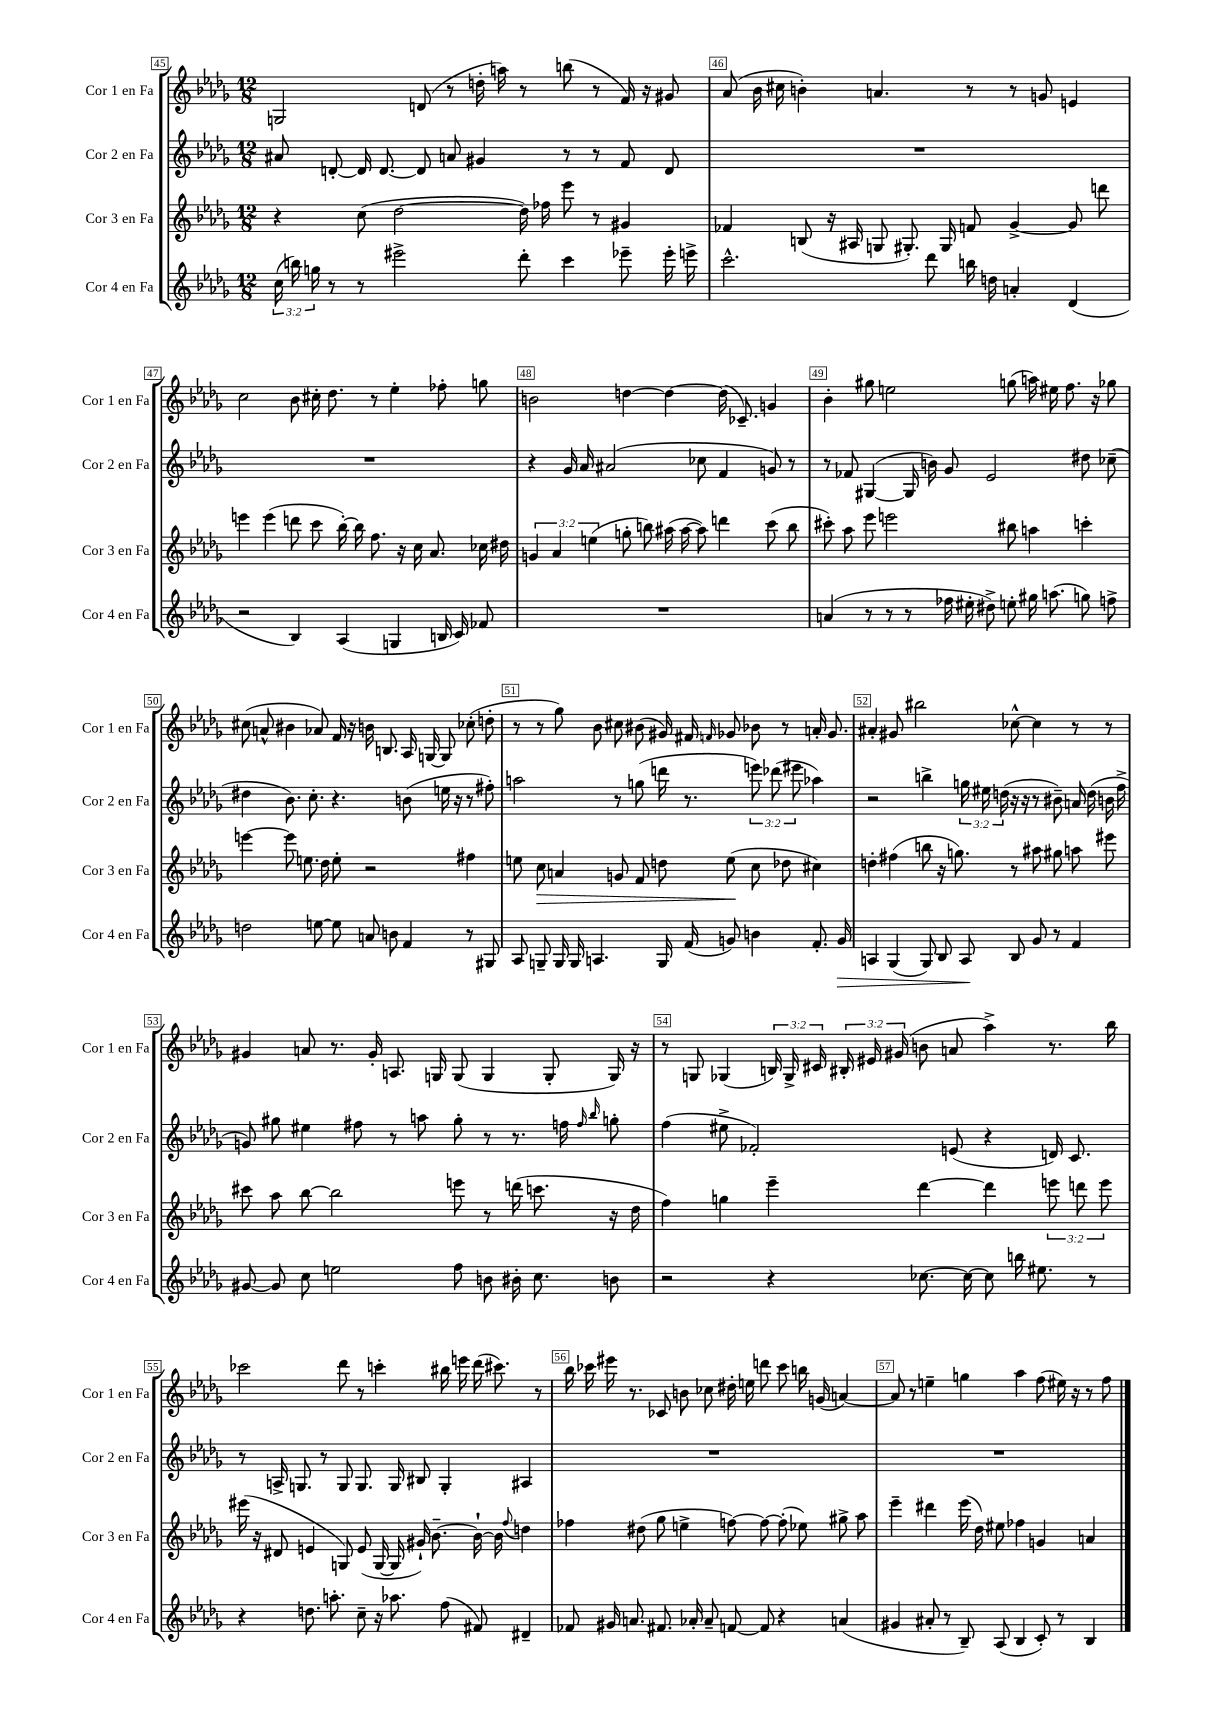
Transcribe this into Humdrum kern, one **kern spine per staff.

**kern	**dynam	**kern	**dynam	**kern	**kern
*part4	*part4	*part3	*part3	*part2	*part1
*staff4	*staff4	*staff3	*staff3	*staff2	*staff1
*I"Cor 4 en Fa	*	*I"Cor 3 en Fa	*	*I"Cor 2 en Fa	*I"Cor 1 en Fa
*I'Cor 4 en Fa	*	*I'Cor 3 en Fa	*	*I'Cor 2 en Fa	*I'Cor 1 en Fa
*clefG2	*	*clefG2	*	*clefG2	*clefG2
*k[b-e-a-d-g-]	*	*k[b-e-a-d-g-]	*	*k[b-e-a-d-g-]	*k[b-e-a-d-g-]
*M12/8	*	*M12/8	*	*M12/8	*M12/8
=45	=45	=45	=45	=45	=45
(24cc\	.	4r	.	8a#X/	2Gn/
24bbn\)	.	.	.	.	.
24ggn\	.	.	.	.	.
8r	.	.	.	[8dn'/	.
8r	.	(8cc\	.	16d/]	.
.	.	.	.	[8.d/	.
2eee#X^\	.	[2dd-\	.	.	.
.	.	.	.	8d/]	(8dn/
.	.	.	.	8an/	8r
.	.	.	.	4g#X/	16ddn'\
.	.	.	.	.	16aan\)
8ddd-'\	.	16dd-\])	.	.	8r
.	.	16ff-X\	.	.	.
4ccc\	.	8eee-\	.	8r	(8bbn\
.	.	8r	.	8r	8r
8eee-X~\	.	4g#X/	.	8f/	16f/)
.	.	.	.	.	16r
16eee-'\	.	.	.	8d/	8g#X/
16eeen^\	.	.	.	.	.
=46	=46	=46	=46	=46	=46
2.ccc^^\	.	4f-X/	.	1.r	(8a-/
.	.	.	.	.	16b-\
.	.	.	.	.	16cc#X\
.	.	(8Bn/	.	.	4bn'\)
.	.	16r	.	.	.
.	.	16A#X/	.	.	.
.	.	8Gn/	.	.	4.an/
.	.	8.G#X'/)	.	.	.
8ddd-\	.	.	.	.	.
.	.	16G#/	.	.	.
16bbn\	.	8fn/	.	.	8r
16ddn\	.	.	.	.	.
4an'/	.	[4g-^/	.	.	8r
.	.	.	.	.	8gn/
(4d-/	.	8g-/]	.	.	4en/
.	.	8dddn\	.	.	.
!!LO:LB:g=z
=47	=47	=47	=47	=47	=47
2r	.	4eeen\	.	1.r	2cc\
.	.	(4eee\	.	.	.
4B-/)	.	8dddn\	.	.	8b-\
.	.	8ccc\	.	.	16cc#X'\
.	.	.	.	.	8.dd-\
(4A-/	.	[16bb-'\)	.	.	.
.	.	16bb-\]	.	.	.
.	.	8.ff\	.	.	8r
4Gn/	.	.	.	.	4ee-'\
.	.	16r	.	.	.
.	.	16cc\	.	.	.
.	.	8.a-/	.	.	.
16Bn/	.	.	.	.	8ff-X'\
16c/)	.	.	.	.	.
8f-X/	.	16cc-X\	.	.	8ggn\
.	.	16dd#X\	.	.	.
=48	=48	=48	=48	=48	=48
1.r	.	6gn/	.	4r	2bn\
.	.	6a-/	.	.	.
.	.	.	.	16g-/	.
.	.	.	.	16a-/	.
.	.	(6een\	.	.	.
.	.	.	.	(2a#X/	.
.	.	8ggn'\	.	.	[4ddn\
.	.	8bbn\)	.	.	.
.	.	(16aa#X\	.	.	4dd\_
.	.	[16aa#\	.	.	.
.	.	8aa#\])	.	8cc-X\	.
.	.	4dddn\	.	4f/	(16dd\]
.	.	.	.	.	8.c-X~/)
.	.	(8ccc\	.	8gn/)	4gn/
.	.	8bb\	.	8r	.
=49	=49	=49	=49	=49	=49
(4an/	.	8ccc#X'\)	.	8r	4b-'\
.	.	8aa-\	.	8f-X/	.
8r	.	8eee-\	.	([4G#X/	8gg#X\
8r	.	2eeen\	.	.	2een\
8r	.	.	.	16G#/]	.
.	.	.	.	16bn\)	.
16ff-X\	.	.	.	8g-/	.
16ee#X'\	.	.	.	.	.
8dd#X^\)	.	.	.	2e-/	.
8een'\	.	8bb#X\	.	.	(8ggn\
16gg#X\	.	4aan\	.	.	16aan\)
(8.aan\	.	.	.	.	16ee#X\
.	.	.	.	.	8.ff\
8ggn\)	.	4cccn'\	.	8dd#X\	.
.	.	.	.	.	16r
8ffn^\	.	.	.	(8cc-X~\	8gg-X\
!!LO:LB:g=z
=50	=50	=50	=50	=50	=50
2ddn\	.	[4eeen\	.	4dd#X\	(8cc#X\
.	.	.	.	.	8an^^/
.	.	8eee\]	.	8.b-\)	4b#X\
.	.	8.een\	.	.	.
.	.	.	.	8.cc'\	.
[8een\	.	.	.	.	8a-X/)
.	.	16dd-\	.	.	.
8ee\]	.	8ee'\	.	4.r	16f/
.	.	.	.	.	16r
8an/	.	2r	.	.	16bn\
.	.	.	.	.	8.Bn/
8bn\	.	.	.	.	.
4f/	.	.	.	(8bn\	16A-/
.	.	.	.	.	[16Gn/
.	.	.	.	16een\	8G/]
.	.	.	.	16r	.
8r	.	4ff#X\	.	8r	(8cc-X'\
8G#X/	.	.	.	8ff#X'\)	8ddn'\
=51	=51	=51	=51	=51	=51
8A-/	.	8een\	.	2aan\	8r
!	!	!	!LO:HP:b	!	!
8Gn~/	.	8cc\	>	.	8r
16G/	.	4an/	.	.	8gg-\)
16G/	.	.	.	.	.
4.An/	.	.	.	.	8b-\
.	.	8gn/	.	8r	8cc#X\
.	.	8f/	.	(8ggn\	(8b#X\
16G/	.	8ddn\	.	16dddn\	16g#X/)
(16f/	.	.	.	8.r	16f#X/
.	.	.	.	.	16qqfn/
8gn/)	.	(8ee\	.	.	8g-X/
4bn\	.	8cc\	]	12eeen\)	8b-X\
.	.	.	.	(12ddd-X\	.
.	.	8dd-X\	.	.	8r
.	.	.	.	12eee#X\	.
8.f'/	.	4cc#X\)	.	4aa-X\)	16an'/
.	.	.	.	.	8.g-/
!	!LO:HP:b	!	!	!	!
16g/	>	.	.	.	.
=52	=52	=52	=52	=52	=52
4An/	.	4ddn'\	.	2r	4a#X'/
(4G-/	.	(4ff#X\	.	.	8g#X/
.	.	.	.	.	2bb#X\
8G-/)	.	8bbn\	.	4bbn^\	.
8B-/	.	16r	.	.	.
.	.	8.ggn\)	.	.	.
8A/	.	.	.	24ggn\	.
.	.	.	.	24ee#X\	.
.	.	.	.	(24ddn\	.
8B-/	]	8r	.	16r	[8cc-X^^\
.	.	.	.	16r	.
8g-/	.	8aa#X\	.	8r	4cc-\]
8r	.	8gg#X\	.	8b#X~\)	.
4f/	.	8aan\	.	16an/	8r
.	.	.	.	(16dd\	.
.	.	8eee#X\	.	16bn\	8r
.	.	.	.	16ff^\	.
!!LO:LB:g=z
=53	=53	=53	=53	=53	=53
[8g#X/	.	8ccc#X\	.	8gn/)	4g#X/
8g#/]	.	8aa-\	.	8gg#X\	.
8cc\	.	[8bb-\	.	4ee#X\	8an/
2een\	.	2bb-\]	.	.	8.r
.	.	.	.	8ff#X\	.
.	.	.	.	.	16g#'/
.	.	.	.	8r	8.An/
.	.	.	.	8aan\	.
.	.	.	.	.	16Gn/
8ff\	.	8eeen\	.	8gg#'\	(8G/
8bn\	.	8r	.	8r	4G/
16b#X'\	.	(16dddn\	.	8.r	.
8.cc\	.	8.cccn\	.	.	.
.	.	.	.	.	8G'/
.	.	.	.	16ffn\	.
.	.	.	.	16qqff/	.
.	.	.	.	16qqbb-/	.
8bn\	.	16r	.	8ggn'\	16G/)
.	.	16dd-\	.	.	16r
=54	=54	=54	=54	=54	=54
2r	.	4ff\)	.	(4ff\	8r
.	.	.	.	.	8Gn/
.	.	4ggn\	.	8ee#X^\	(4G-X/
.	.	.	.	2f-X'/)	.
4r	.	4eee-~\	.	.	24Bn/)
.	.	.	.	.	24G-^/
.	.	.	.	.	24c#X/
.	.	.	.	.	24B#X'/
.	.	.	.	.	24e#X/
.	.	.	.	.	(24g#X/
[8.cc-X\	.	[4ddd-\	.	.	8bn\
.	.	.	.	(8en/	8an/
16cc-\_	.	.	.	.	.
8cc-\]	.	4ddd-\]	.	4r	4aa-^\)
16bbn\	.	.	.	.	.
8.ee#X\	.	.	.	.	.
.	.	12eeen\	.	16dn/)	8.r
.	.	.	.	8.c/	.
.	.	12dddn\	.	.	.
8r	.	.	.	.	.
.	.	12eee\	.	.	.
.	.	.	.	.	16bb-\
!!LO:LB:g=z
=55	=55	=55	=55	=55	=55
4r	.	(16eee#X\	.	8r	2ccc-X\
.	.	16r	.	.	.
.	.	8d#X/	.	16An^/	.
.	.	.	.	8.Gn/	.
8.ddn\	.	4en/	.	.	.
.	.	.	.	8r	.
8.aan'\	.	.	.	.	.
.	.	8Gn/)	.	8G/	8ddd-\
8cc~\	.	(8e/	.	8.G/	8r
16r	.	[16G/	.	.	4cccn'\
8.aa-X\	.	16G/]	.	16G/	.
.	.	16g#X`/)	.	8B#X/	.
.	.	[8.b-~\	.	.	.
(8ff\	.	.	.	4G'/	16bb#X\
.	.	.	.	.	16eeen\
8f#X/)	.	16b-`\_	.	.	(16ddd-\
.	.	16b-\]	.	.	8.ccc#X\)
.	.	8qqff/	.	.	.
4d#X~/	.	4ddn\	.	4A#X/	.
.	.	.	.	.	8r
=56	=56	=56	=56	=56	=56
8f-X/	.	4ff-X\	.	1.r	16bb-\
.	.	.	.	.	16ccc-X\
16g#X/	.	.	.	.	16eee#X\
8.an/	.	.	.	.	8.r
.	.	(8dd#X\	.	.	.
8.f#X/	.	8gg-\	.	.	8c-X/
.	.	4een^\	.	.	8bn\
16a-X'/	.	.	.	.	.
8a-~/	.	.	.	.	8cc-X\
[8fn/	.	[8ffn\)	.	.	16dd#X'\
.	.	.	.	.	16een\
8f/]	.	8ff\_	.	.	8dddn\
4r	.	(8ff'\]	.	.	8ccc-\
.	.	8ee-X\)	.	.	16bbn\
.	.	.	.	.	(16gn/
(4an/	.	8gg#X^\	.	.	[4an/)
.	.	8aa-\	.	.	.
=57	=57	=57	=57	=57	=57
4g#X/	.	4eee-~\	.	1.r	8a/]
.	.	.	.	.	8r
8a#X'/	.	4ddd#X\	.	.	4een~\
8r	.	.	.	.	.
8B-~/)	.	(16eee-\	.	.	4ggn\
.	.	16dd-\)	.	.	.
(8A-/	.	8ee#X\	.	.	.
4B-/	.	4ff-X\	.	.	4aa-\
8c'/)	.	4gn/	.	.	(8ff\
8r	.	.	.	.	16ee#X\)
.	.	.	.	.	16r
4B-/	.	4an/	.	.	8r
.	.	.	.	.	8ff\
==	==	==	==	==	==
*-	*-	*-	*-	*-	*-
